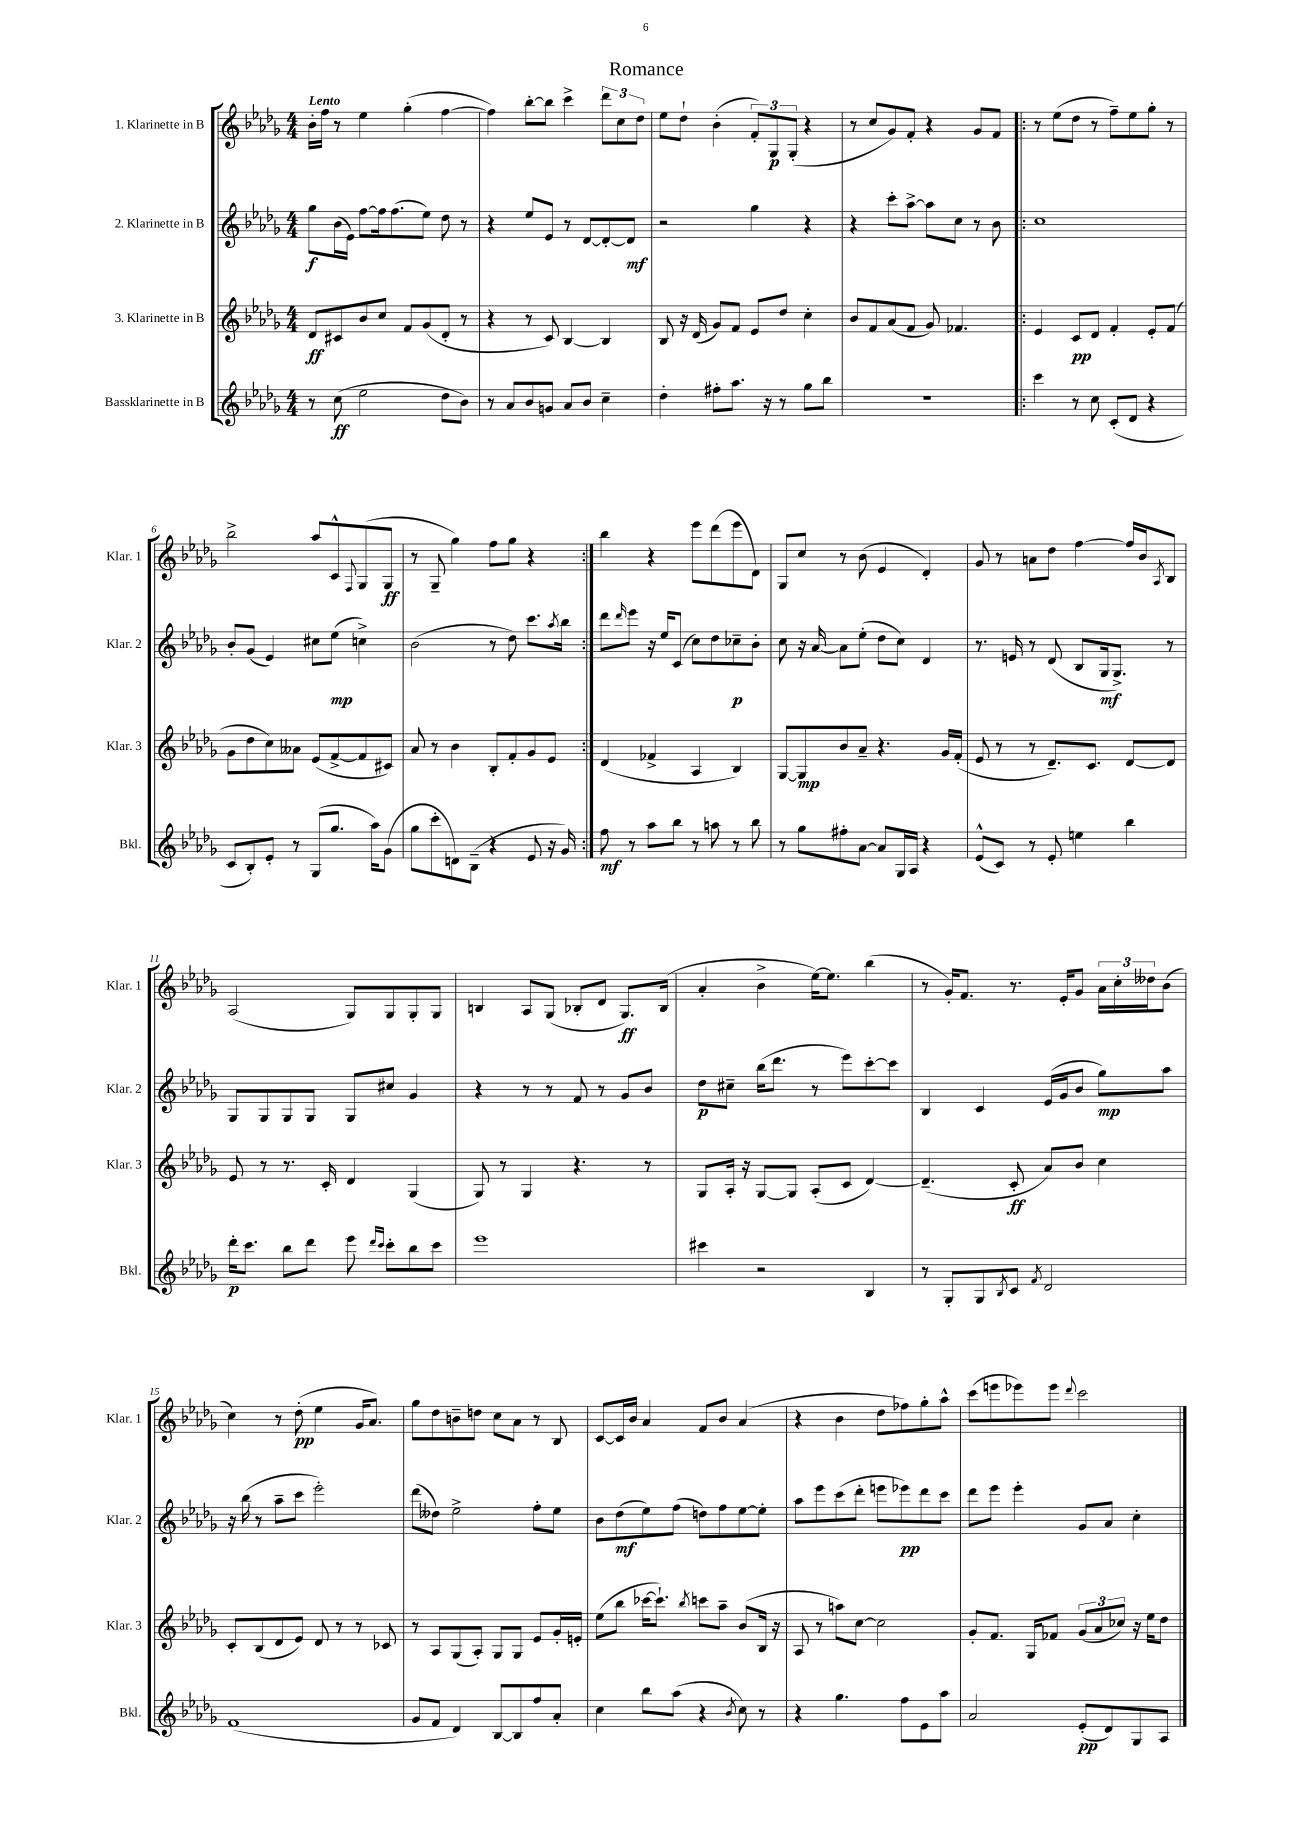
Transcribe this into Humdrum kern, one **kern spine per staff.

**kern	**kern	**kern	**kern
*staff4	*staff3	*staff2	*staff1
*clefG2	*clefG2	*clefG2	*clefG2
*k[b-e-a-d-g-]	*k[b-e-a-d-g-]	*k[b-e-a-d-g-]	*k[b-e-a-d-g-]
*M4/4	*M4/4	*M4/4	*M4/4
8r	8d-	8gg-	16b-'
.	.	.	16ff
(8cc	8c#	(16b-	8r
.	.	16e-)	.
2ee-	8b-	[8ff	4ee-
.	8cc	16ff]	.
.	.	(8.ff	.
.	8f	.	(4gg-'
.	(8g-	8ee-)	.
8dd-	8d-'	8dd-	[4ff
8b-)	8r	8r	.
=	=	=	=
8r	4r	4r	4ff])
8a-	.	.	.
8b-	8r	8ee-	[8bb-'
8g	8c)	8e-	8bb-]
8a-	[4B-	8r	4ccc^
8b-	.	[8d-	.
4cc~	4B-]	8d-'_	12ddd-
.	.	.	12cc
.	.	8d-]	.
.	.	.	12dd-
=	=	=	=
4dd-'	8B-	2r	8ee-
.	16r	.	8dd-`
.	(16d-	.	.
8ff#'	8g-)	.	(4b-'
8.aa-	8f	.	.
.	8e-	4gg-	12f')
16r	.	.	.
.	.	.	12G-
8r	8dd-	.	.
.	.	.	(12G-'
8gg-	4cc'	4r	4r
8bb-	.	.	.
=	=	=	=
1r	8b-	4r	8r
.	8f	.	8cc
.	(8a-	8ccc'	8g-)
.	8f	[8aa-^	8f'
.	8g-)	8aa-]	4r
.	4.f-	8cc	.
.	.	8r	8g-
.	.	8b-	8f
=!|:	=!|:	=!|:	=!|:
4ccc	4e-	1cc	8r
.	.	.	(8ee-
8r	8c	.	8dd-
8cc	8d-	.	8r
(8c'	4f'	.	8ff~)
8d-	.	.	8ee-
4r	8e-'	.	8gg-'
.	(8f	.	8r
=	=	=	=
8c	8g-	8b-'	2bb-^
8B-')	8dd-	(8g-	.
8e-'	8cc)	4e-)	.
8r	8a--	.	.
(8G-	(8e-	8cc#	8aa-
8.gg-	[8f^	(8ee-	8c^^
.	.	.	8qqF
.	8f]	4cc^)	(8G-
16aa-)	.	.	.
(8g-	8c#)	.	8G-
=	=	=	=
8gg-	8a-	(2b-	8r
8ccc'	8r	.	8G-~
8d)	4b-	.	4gg-)
(8B-~	.	.	.
4r	8B-'	8r	8ff
.	8f'	8dd-)	8gg-
8e-	8g-	8.ccc	4r
16r	8e-	.	.
.	.	8qaa-	.
16g-)	.	16bb-	.
=:|!	=:|!	=:|!	=:|!
8ff	(4d-	8ddd-	4bb-
.	.	16qqddd-	.
8r	.	8eee-	.
8aa-	4f-^	16r	4r
.	.	16ee-	.
8bb-	.	(8c	.
8r	4A-	8cc)	8eee-
8aa	.	8dd-	(8ddd-
8r	4B-)	8cc-~	8eee-
8bb-	.	8b-'	8d-)
=	=	=	=
8r	[8G-	8cc	8G-
8gg-	8G-]	16r	8cc
.	.	[16a-	.
8ff#'	8b-	8a-]	8r
[8a-	8a-~	(8ee-'	(8b-
8a-]	4.r	8dd-	4e-
16G-	.	8cc)	.
16A-	.	.	.
4r	.	4d-	4d-')
.	16g-	.	.
.	(16f'	.	.
=	=	=	=
(8e-^^	8e-	8.r	8g-
8c)	8r	.	8r
.	.	16e	.
8r	8r	8r	8a
8e-'	8.d-~)	(8d-	8dd-
4ee	.	8B-	[4ff
.	8.c	.	.
.	.	16G-	.
.	.	8.G-^)	.
4bb-	[8d-	.	16ff]
.	.	.	16b-
.	.	.	8qA-
.	8d-]	8r	8B-
=	=	=	=
16ddd-'	8e-	8G-	(2A-
8.ccc	.	.	.
.	8r	8G-	.
8bb-	8.r	8G-	.
8ddd-	.	8G-	.
.	16c'	.	.
8eee-	4d-	8G-	8G-)
16qqddd-	.	.	.
16qqccc	.	.	.
8ccc'	.	8cc#	8G-
8bb-	(4G-	4g-	8G-'
8ccc	.	.	8G-
=	=	=	=
1eee-	8G-)	4r	4B
.	8r	.	.
.	4G-	8r	8A-
.	.	8r	(8G-
.	4.r	8f	8B-'
.	.	8r	8d-
.	.	8g-	8.G-)
.	8r	8b-	.
.	.	.	(16B-
=	=	=	=
4ccc#	8G-	8dd-	4a-'
.	16A-'	8cc#~	.
.	16r	.	.
2r	[8G-	(16bb-	4b-^
.	.	8.ddd-	.
.	8G-]	.	.
.	(8A-'	8r	[16ee-)
.	.	.	8.ee-]
.	8c	8eee-)	.
4B-	[4d-)	[8ccc'	(4bb-
.	.	8ccc]	.
=	=	=	=
8r	(4.d-~]	4B-	8r
8G-'	.	.	16g-')
.	.	.	8.f
8G-	.	4c	.
8qB-	.	.	.
8c	8c'	.	8.r
8qf	.	.	.
2d-	8a-)	(16e-	.
.	.	16g-	16e-'
.	8b-	8b-	8g-
.	4cc	8gg-)	24a-
.	.	.	24cc'
.	.	.	24dd--
.	.	8aa-	(8b-
=	=	=	=
(1f	8c'	16r	4cc)
.	.	(16bb-	.
.	(8B-	8r	.
.	8d-	8aa-~	8r
.	8e-)	8ccc	(8dd-'
.	8d-	2eee-')	4ee-
.	8r	.	.
.	8r	.	16g-
.	.	.	8.a-)
.	8c-	.	.
=	=	=	=
8g-	8r	(8ddd-	8gg-
8f	8A-	8dd--)	8dd-
4d-)	(8G-	2ee-^	8b~
.	8A-')	.	8dd
[8B-	8G-	.	8cc
8B-]	8G-	.	8a-
8ff	8e-	8ff'	8r
8a-'	16g-'	8ee-	8B-
.	16e'	.	.
=	=	=	=
4cc	(8ee-	8b-	[8c
.	8bb-	(8dd-	16c]
.	.	.	16b-
8bb-	[16ccc-	8ee-)	4a-
.	8.ccc-`])	.	.
(8aa-	.	(8ff	.
.	8qbb-	.	.
4r	8ccc	8dd)	8f
.	8aa-~	8ff	8b-
8qb-	.	.	.
8cc)	(8b-	[8ee-	(4a-
8r	16B-	8ee-']	.
.	16r	.	.
=	=	=	=
4r	8A-	8aa-	4r
.	8r	8eee-	.
4.gg-	8aa)	(8ccc	4b-
.	[8cc	8ddd-'	.
.	2cc]	8eee	8dd-
8ff	.	8eee-)	8ff-)
8e-	.	8ddd-	8gg-'
8aa-	.	8ccc	8aa-^^
=	=	=	=
2a-	8g-'	8ddd-	(8ccc
.	8.f	8eee-	8eee
.	.	4eee-'	8eee-)
.	16G-	.	.
.	8f-	.	8eee-
.	.	.	8qqddd-
(8e-'	(12g-	8g-	2ccc
.	12a-	.	.
8d-)	.	8a-	.
.	12cc-)	.	.
8G-	16r	4cc'	.
.	16ee-	.	.
8A-	8dd-	.	.
==	==	==	==
*-	*-	*-	*-
